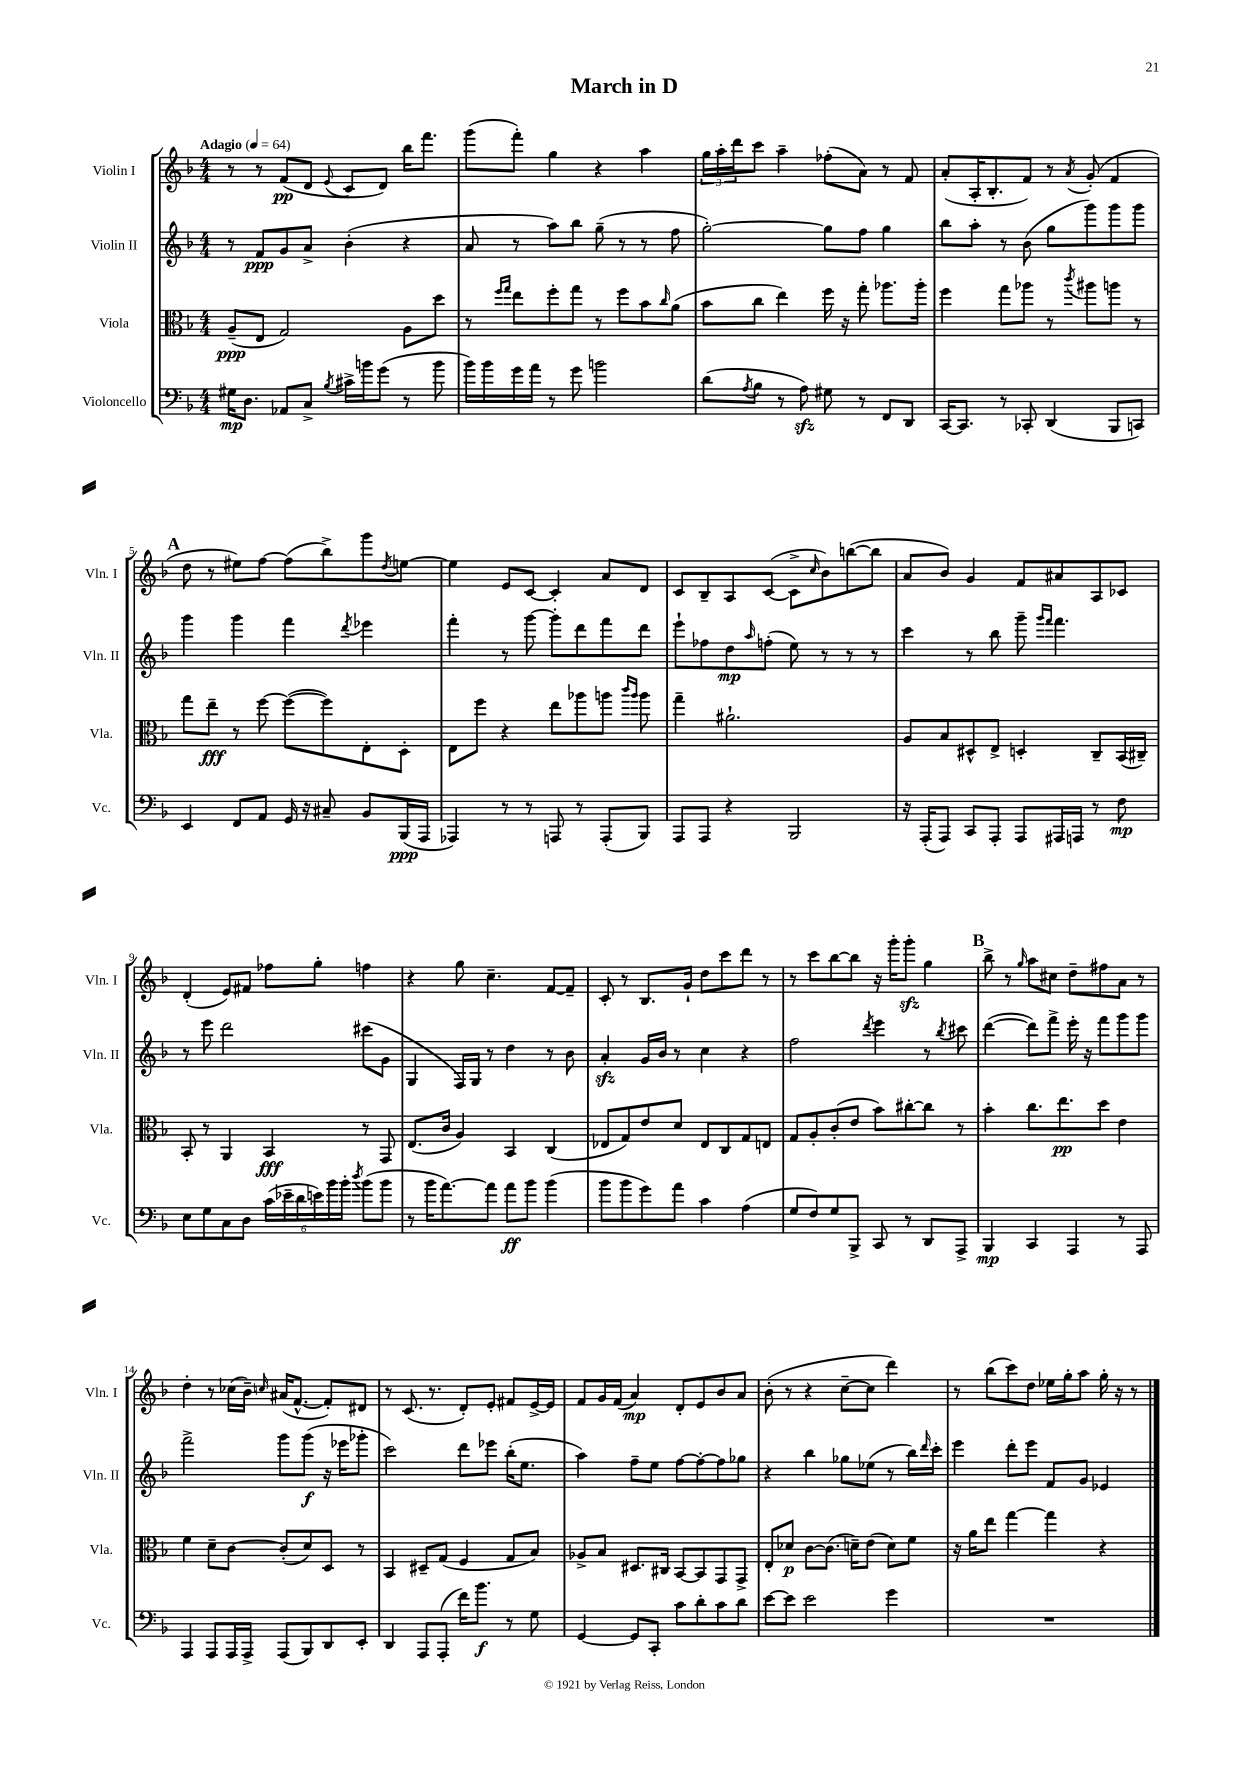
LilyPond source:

\header { title = "March in D" }
<<
\new StaffGroup <<
\new Staff = "s0" \with { instrumentName = "Violin I" shortInstrumentName = "Vln. I" } {
    \clef treble \key f \major \numericTimeSignature \time 4/4 \tempo "Adagio" 4 = 64
    r8 r8 f'8\pp( d'8 \appoggiatura { e'8 } c'8 d'8) bes''16 f'''8. |
    g'''8( f'''8-.) g''4 r4 a''4 |
    \tuplet 3/2 { g''16 a''16-. d'''16 } c'''8 a''4-- fes''8-.( a'8) r8 f'8 |
    a'8-.( a16-. bes8.-. f'8) r8 \acciaccatura { a'8 } g'8-.( f'4 |
    \mark \markup { \bold "A" } d''8 r8 eis''8) f''8~ f''8( bes''8->) g'''8 \acciaccatura { d''8 } e''8~ |
    e''4 e'8 c'8~ c'4-. a'8 d'8 |
    c'8 bes8-- a8 c'8~( c'8-> \grace { c''16 } bes'8) b''8~( b''8 |
    a'8 bes'8) g'4 f'8 ais'8 a8 ces'8 |
    d'4-.( e'8) fis'8 fes''8 g''8-. f''4 |
    r4 g''8 c''4.-- f'8~ f'8-- |
    c'8-. r8 bes8. g'16-! d''8 c'''8 d'''8 r8 |
    r8 c'''8 bes''8~ bes''8 r16 g'''16-. g'''8-.\sfz g''4 |
    \mark \markup { \bold "B" } bes''8-> r8 \grace { g''16 } a''8 cis''8 d''8-- fis''8 a'8 r8 |
    d''4-. r8 ces''16( bes'16--) \grace { c''16 } ais'16( f'8.~-^ f'8-.) dis'8 |
    r8 c'8.( r8. d'8-.) e'8-. fis'8 e'16~-> e'16 |
    f'8 g'16 f'16( a'4\mp) d'8-. e'8 bes'8 a'8 |
    bes'8-.( r8 r4 c''8~-- c''8 d'''4) |
    r8 bes''8( c'''8) d''8 ees''16 g''16-. a''8 g''16-. r16 r8 \bar "|." |
}
\new Staff = "s1" \with { instrumentName = "Violin II" shortInstrumentName = "Vln. II" } {
    \clef treble \key f \major \numericTimeSignature \time 4/4
    r8 f'8\ppp g'8 a'8-> bes'4-.( r4 |
    a'8 r8 a''8) bes''8 g''8--( r8 r8 f''8 |
    g''2~-.) g''8 f''8 g''4 |
    bes''8 a''8-. r8 bes'8( g''8 g'''8) g'''8 g'''8 |
    \mark \markup { \bold "A" } g'''4 g'''4 f'''4 \acciaccatura { d'''8 } ees'''4 |
    f'''4-. r8 g'''8~ g'''8-. d'''8 f'''8 d'''8 |
    e'''8-! fes''8 d''8\mp \grace { a''16 } f''8-.( e''8) r8 r8 r8 |
    c'''4 r8 bes''8 g'''8-- \grace { g'''16 f'''16 } f'''4. |
    r8 e'''8 d'''2 cis'''8( g'8 |
    g4 f16) g16 r8 d''4 r8 bes'8 |
    a'4-.\sfz g'16 bes'16 r8 c''4 r4 |
    f''2 \acciaccatura { d'''8 } e'''4 r8 \acciaccatura { bes''8 } cis'''8 |
    \mark \markup { \bold "B" } d'''4~( d'''8) f'''8-> e'''16-. r16 f'''8 g'''8 g'''8 |
    f'''2-> g'''8 g'''8\f( r16 ees'''16 ges'''8-. |
    c'''2) d'''8 ees'''8 bes''16-.( e''8. |
    a''4) f''8-- e''8 f''8~ f''8~-. f''8 ges''8 |
    r4 bes''4 ges''8 ees''8( r8 bes''16) \grace { d'''16 } c'''16-. |
    e'''4 d'''8-. e'''8 f'8 g'8 ees'4 \bar "|." |
}
\new Staff = "s2" \with { instrumentName = "Viola" shortInstrumentName = "Vla." } {
    \clef alto \key f \major \numericTimeSignature \time 4/4
    a8--\ppp( e8 g2) a8 d''8 |
    r8 \grace { f''16 g''16 } e''8 f''8-. g''8 r8 f''8 bes'8 \grace { c''16 } a'8( |
    bes'8 c''8 e''4) f''16 r16 g''8-. aes''8. aes''16-. |
    f''4 g''8 aes''8 r8 \acciaccatura { c'''8 } ais''8 a''8 r8 |
    \mark \markup { \bold "A" } g''8 e''8--\fff r8 f''8~ f''8~( f''8) e8-. d8-. |
    e8 f''8 r4 e''8 aes''8 a''8 \grace { c'''16 a''16 } a''8 |
    g''4-- ais'2.-! |
    a8 bes8 dis8-^ e8-> d4-. c8-- bes,16( cis16--) |
    bes,8-. r8 a,4 bes,4\fff r8 g,8 |
    e8.( c'16 a4) bes,4 c4( |
    ees8 g8) e'8 d'8 ees8 c8 g8 e8 |
    g8 a8-. c'8-.( e'8 bes'8) cis''8~-. cis''8 r8 |
    \mark \markup { \bold "B" } bes'4-. c''8. e''8.\pp d''8 e'4 |
    f'4 d'8-- c'8~ c'8-.( d'8) d8 r8 |
    bes,4 dis8-- g8( f4 g8 bes8) |
    aes8-> bes8 dis8. cis16 bes,8~ bes,8 g,8 g,8-> |
    e8-. des'8\p c'8~ c'8.( d'16--) e'8( d'8) f'8 |
    r16 a'16 e''8 g''4~ g''4 r4 \bar "|." |
}
\new Staff = "s3" \with { instrumentName = "Violoncello" shortInstrumentName = "Vc." } {
    \clef bass \key f \major \numericTimeSignature \time 4/4
    gis16\mp d8. aes,8 c8-> \acciaccatura { bes8 } cis'16-> b'16 g'8( r8 b'8 |
    bes'16) bes'16 g'16 a'16 r8 g'8 b'2 |
    d'8( \acciaccatura { a8 } bes8 r8 a8\sfz) gis8 r8 f,8 d,8 |
    c,16~ c,8. r8 ces,8-. d,4( bes,,8 c,8) |
    \mark \markup { \bold "A" } e,4 f,8 a,8 g,16 r16 cis8-- bes,8 bes,,16\ppp( a,,16 |
    aes,,4) r8 r8 a,,8 r8 a,,8-.( bes,,8) |
    a,,8 a,,8 r4 bes,,2 |
    r16 a,,16-.( a,,8) c,8 a,,8-. a,,8 ais,,16 a,,16 r8 f8\mp |
    e8 g8 c8 d8 \tuplet 6/4 { c'16( ees'16-- d'16 e'16) bes'16 bes'16-. } \acciaccatura { d''8 } bes'8( bes'8 |
    r8 bes'16 a'8.~) a'8 a'8\ff bes'8 bes'4( |
    bes'8 bes'8 g'8) a'8 c'4 a4( |
    g8 f8) g8 bes,,8-> c,8 r8 d,8 a,,8-> |
    \mark \markup { \bold "B" } bes,,4\mp c,4 a,,4 r8 a,,8 |
    a,,4 a,,8 a,,16 a,,16-> a,,8( bes,,8) d,8 e,8-. |
    d,4 a,,8 a,,8-.( f'16) bes'8.\f r8 g8 |
    g,4~ g,8 c,8-. c'8 d'8-. c'8 d'8 |
    e'8~ e'8 e'2 g'4 |
    R1 \bar "|." |
}
>>
>>
